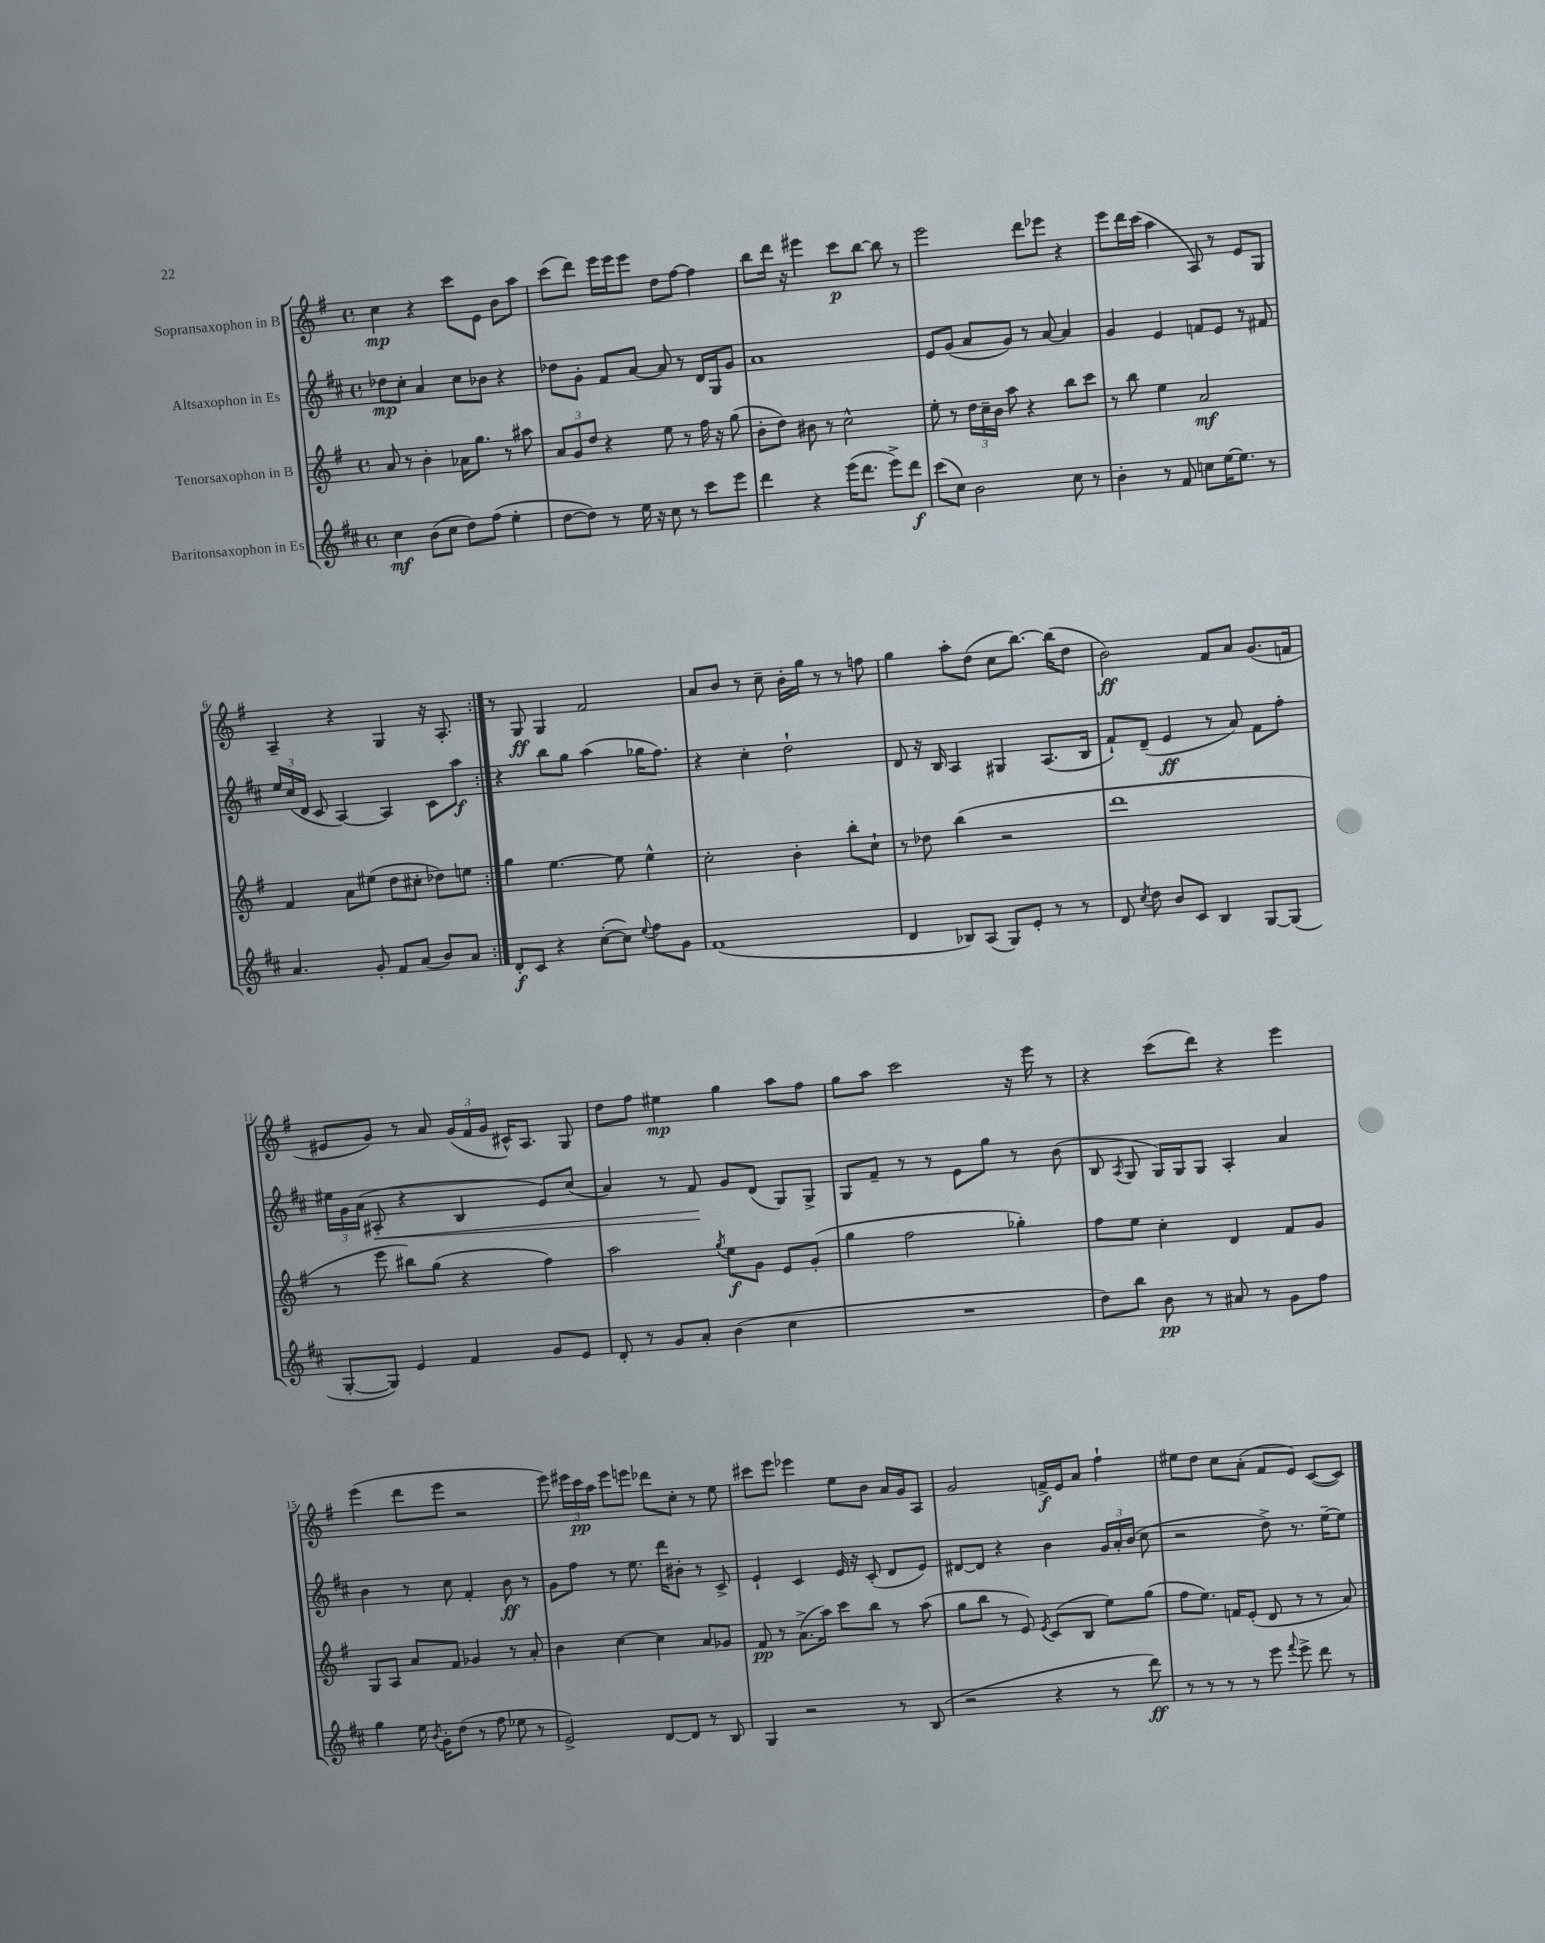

**kern	**kern	**kern	**kern
*staff4	*staff3	*staff2	*staff1
*clefG2	*clefG2	*clefG2	*clefG2
*k[f#c#]	*k[f#]	*k[f#c#]	*k[f#]
*M4/4	*M4/4	*M4/4	*M4/4
*met(c)	*met(c)	*met(c)	*met(c)
4cc#	8a	8dd-	4cc
.	8r	8cc#'	.
(8b	4b'	4a	4r
8cc#	.	.	.
8dd)	16a-	8cc#	8ccc
.	8.gg	.	.
(8ff#	.	8b-	8e
4ee'	8r	4r	8b
.	8aa#	.	8aa
=	=	=	=
[8dd	12a	8dd-	(8ccc
.	12g	.	.
8dd])	.	8g'	8ddd)
.	12dd	.	.
8r	4r	8f#	16eee
.	.	.	16eee
16ee	.	[8a	8eee
16r	.	.	.
8cc#	8ee	8a]	8dd
8r	8r	8r	[8ff#
8ccc#	16ff#	16d	4ff#]
.	16r	16G	.
8eee	(8gg	8g	.
=	=	=	=
4ddd	8b'	1a	8bb
.	8dd)	.	16ddd
.	.	.	16r
4r	8b#	.	4eee#
.	8r	.	.
(16eee	2cc^^	.	8ccc
8.ddd	.	.	.
.	.	.	[8bb
8eee^)	.	.	8bb]
8ddd	.	.	8r
=	=	=	=
(8ccc#	8ee'	8e	2eee
8cc#)	8r	(8g	.
2b	24dd	8a	.
.	24cc~	.	.
.	24b	.	.
.	8aa	8g)	.
.	4r	8r	8ddd
.	.	[8a	8eee-
8cc#	8bb	4a]	4r
8r	8ccc	.	.
=	=	=	=
4b'	8r	4g	8eee
.	8bb	.	16ddd
.	.	.	(16ccc
8r	4ee	4e	4aa
8f#	.	.	.
8cc	2a	8f	8A)
[16ee	.	8e	8r
8.ee]	.	.	.
.	.	8r	8e
8r	.	8f#	8G
=	=	=	=
4.a	4f#	24ee	4A~
.	.	(24cc#	.
.	.	24d	.
.	.	8c#	.
.	8a	[4A)	4r
8g'	(8ee#	.	.
8f#	8dd	4A]	4G
(8a	8cc#'	.	.
8b)	8dd-)	8c#	16r
.	.	.	8.A'
8a	8ee	8aa	.
=:|!	=:|!	=:|!	=:|!
8d'	4gg	4r	8r
8c#	.	.	8G
4r	[4.ee	8bb	4G
.	.	8gg	.
([8cc#'	.	(4aa	2f#
8cc#])	8ee]	.	.
8qqee	.	.	.
8ff#	4ee^^	16gg-	.
.	.	8.ff#)	.
8g	.	.	.
=	=	=	=
(1f#	2cc'	4r	8a
.	.	.	8b
.	.	4cc#'	8r
.	.	.	8cc~
.	4b'	2dd`	16b'
.	.	.	16gg
.	.	.	8r
.	8bb'	.	8r
.	8cc`	.	8ff
=	=	=	=
4d	8r	8d	4gg
.	8dd-	16r	.
.	.	16B	.
8B-)	(4bb	4A	8aa'
(8A	.	.	(8dd
8G)	2r	4G#	8cc
8e'	.	.	[8.bb)
8r	.	(8.A	.
.	.	.	(16bb]
8r	.	.	8dd
.	.	16B	.
=	=	=	=
8d	1ddd	8f#`)	2b)
8qcc#	.	.	.
8dd	.	(8d~	.
8b	.	4e	.
8c#	.	.	.
4B	.	8r	8f#
.	.	8a)	8a
[8G	.	8f#	(8.g
(8G]	.	8ff#'	.
.	.	.	16f
=	=	=	=
[8G'	8r	24ee#	8e#
.	.	24g	.
.	.	(24a	.
8G])	8eee	8A#'	8g)
4e	8bb#)	4r	8r
.	(8gg	.	8a
4f#	4r	4B	(24g
.	.	.	24f#
.	.	.	24g
.	.	.	16c#^^)
.	.	.	8.A
8g	4ff#)	8e)	.
8e	.	(8cc#	8G
=	=	=	=
8d'	2aa	4a)	8dd
8r	.	.	8ff#
8g	.	8r	4ee#
8a'	.	8f#	.
.	8qgg	.	.
(4b	8ee	8g	4gg
.	8g	(8d	.
4cc#	8e	8G)	8aa
.	(8g'	8G^	8ff#
=	=	=	=
1r	4gg	8G	8gg
.	.	8f#~	8aa
.	2ff#	8r	2ccc
.	.	8r	.
.	.	8e	.
.	.	8gg	.
.	4gg-')	8r	16r
.	.	.	16eee
.	.	(8b	8r
=	=	=	=
8dd)	8ff#	8B	4r
.	.	8qA	.
8bb	8ee	8G	.
8b	4cc'	16G)	(8ccc
.	.	16G	.
8r	.	8G	8ddd)
8a#	4d	4A'	4r
8r	.	.	.
8g	8f#	4a	4eee
8ff#	8g	.	.
=	=	=	=
4gg	8G	4b	(4eee
.	8A	.	.
16ee	8a	8r	8ddd
8qb	.	.	.
16g'	.	.	.
(8dd	8f#	8cc#	8eee
8r	4g-	4f#'	2r
8ff#	.	.	.
8ee-	8r	8b	.
8r	8a'	8r	.
=	=	=	=
2e^)	4b	8g	8eee)
.	.	8ff#	24eee#
.	.	.	24ccc
.	.	.	24aa
.	[4cc	8r	8eee#
.	.	8.ee	8eee
[8d	4cc]	.	8ddd-
.	.	16ddd	.
8d]	.	8b#'	8cc'
8r	8a	8r	8r
8B	8g-	8c#^	8ee
=	=	=	=
4G	8f#	4e`	8ccc#
.	8r	.	8eee
2r	(8.a^	4c#	4eee-
.	16aa)	.	.
.	8ccc	16e	8ee
.	.	16r	.
.	8bb	(8c#'	8b
8r	8r	8d	16a
.	.	.	16g
(8B	(8aa	8e)	8A
=	=	=	=
2r	8gg	[8d#	2g
.	8bb	8d#]	.
.	8r	4r	.
.	8e)	.	.
.	8qe	.	.
4r	(8c	4b	16f^
.	.	.	16e
.	8B	.	8a
8r	8ee)	24g	4ff#`
.	.	24a'	.
.	.	(24b	.
8ddd)	(8gg	8cc#	.
=	=	=	=
8r	8ff#	2r	8ee#
8r	8.ee)	.	8dd
8r	.	.	8cc
.	16f	.	.
8r	(8e'	.	(8a'
8eee	8d	8dd^)	8f#
8qqfff#	.	.	.
8eee^	8r	8.r	8e)
8ddd	8r	.	([8c
.	.	[16ee~	.
8r	8a)	8ee]	8c])
==	==	==	==
*-	*-	*-	*-
